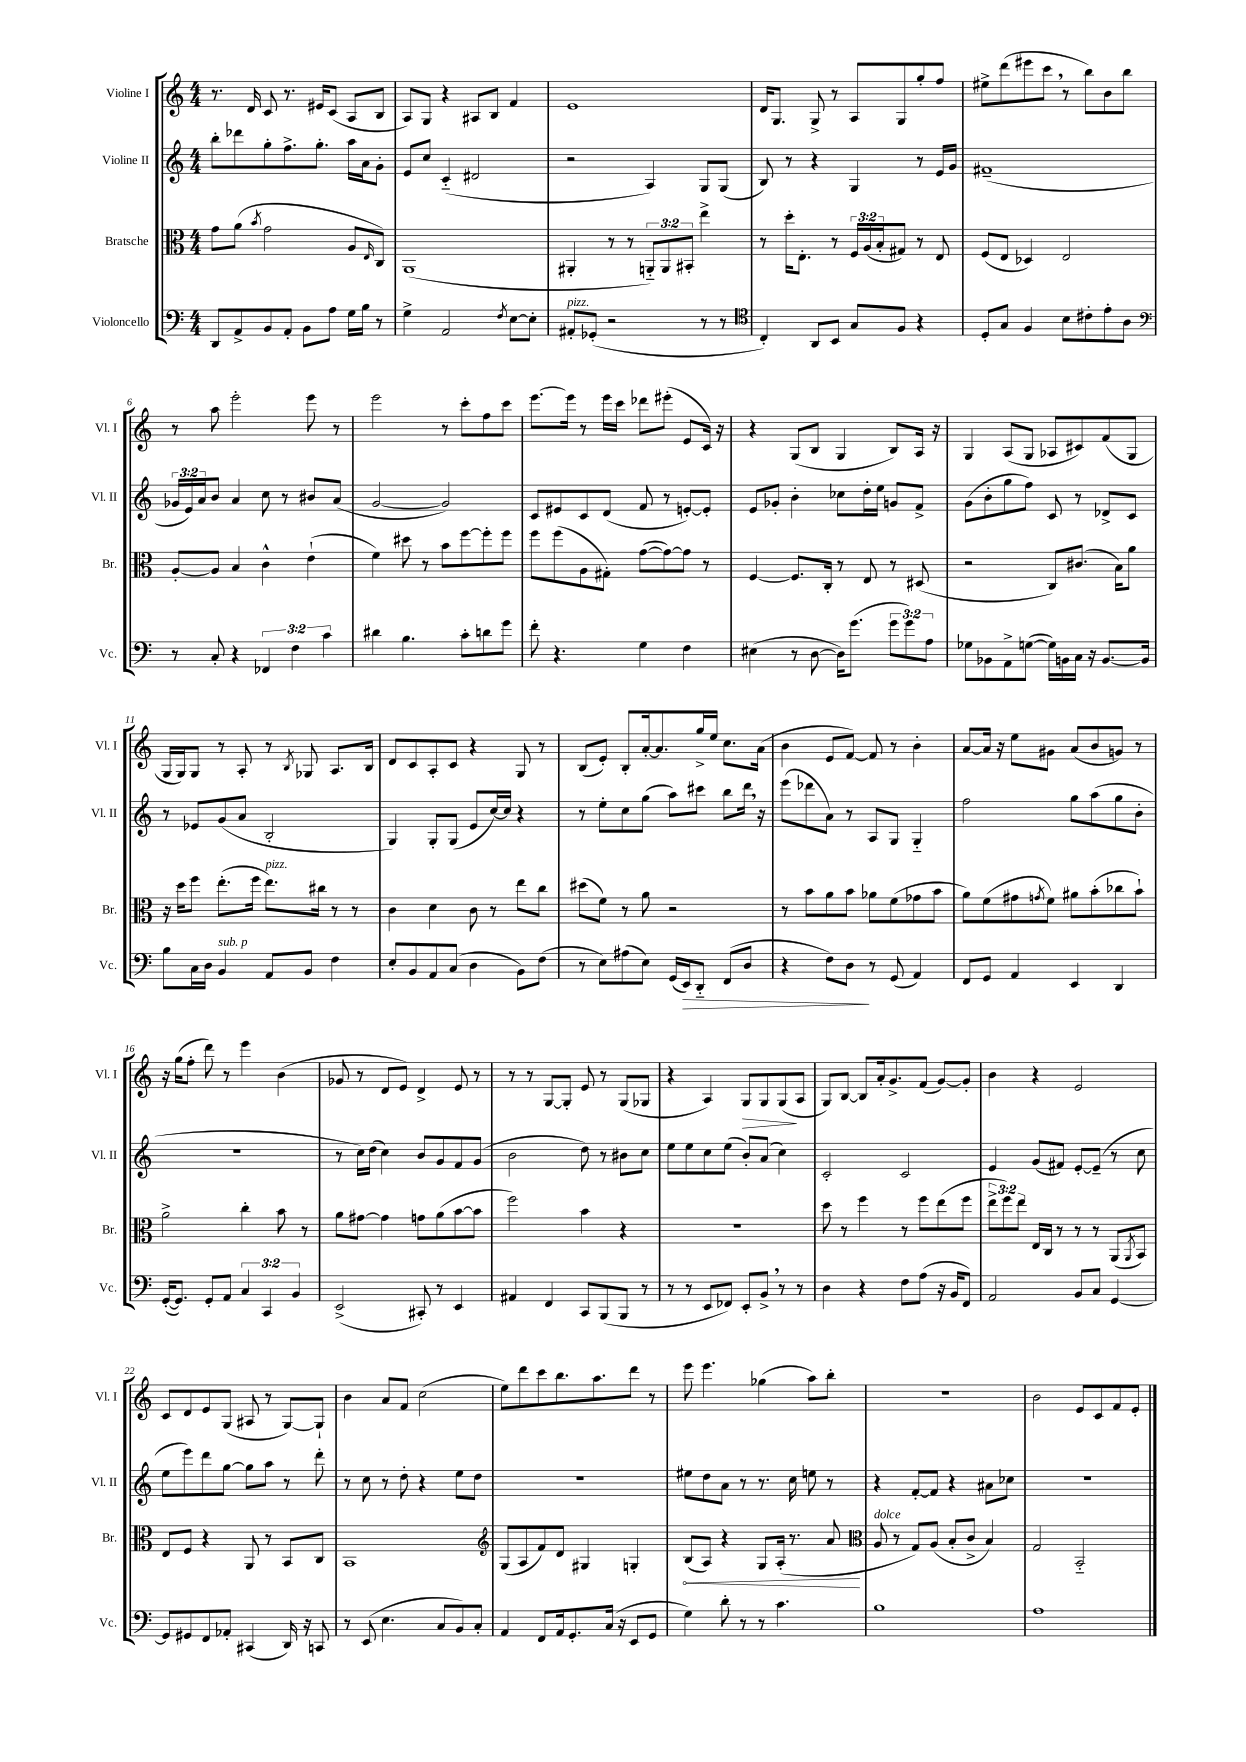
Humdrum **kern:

**kern	**kern	**kern	**kern
*staff4	*staff3	*staff2	*staff1
*clefF4	*clefC3	*clefG2	*clefG2
*k[]	*k[]	*k[]	*k[]
*M4/4	*M4/4	*M4/4	*M4/4
8DD/L	8g\L	8bb'\L	8.r
8AA^/	(8a\J	8ddd-\	.
.	.	.	16d/
.	8qb/	.	.
8BB/	2g\	8gg'\	8c/
8AA'/J	.	8.ff^\	8.r
8BB\L	.	.	.
.	.	8.gg'\J	16e#/LK
8A\J	.	.	(8c/J
16G\LL	8A/L	16aa\LL	8A/L
16B\JJ	.	16a\J	.
.	16qqE/	.	.
8r	8C/J)	8g'\J	8B/J
=	=	=	=
4G^\	(1AA	8e/L	8A/L)
.	.	8cc/J	8G/J
2AA/	.	(4c'~/	4r
.	.	2d#/	8A#/L
.	.	.	8B/J
8qF/	.	.	.
[8E\L	.	.	4f/
8E'\]J	.	.	.
=	=	=	=
8AA#'/L	4AA#'/	2r	1e
(8GG-'/J	.	.	.
2r	8r	.	.
.	8r	.	.
.	12AA'~/L)	4A/)	.
.	12AA/	.	.
.	12BB#'/J	.	.
8r	4ee^\	8G/L	.
8r	.	(8G/J	.
=	=	=	=
*clefC4	*	*	*
4C'/)	8r	8B/)	16d/LK
.	.	.	8.G/J
.	16dd'\LK	8r	.
.	8.E'\J	.	.
8AA/L	.	4r	8G^/
8BB/J	8r	.	8r
8G/L	24F/LL	4G/	8A/L
.	(24A/	.	.
.	24B'/J	.	.
8F/J	8G#/J)	.	8G/
4r	8r	8r	8gg'/
.	8E/	16e/LL	8ff/J
.	.	16g/JJ	.
=	=	=	=
8D'/L	(8F/L	(1f#~	8ee#^\L
8G/J	8E/J	.	(8ddd\
4F/	4D-/)	.	8eee#\
.	.	.	8ccc\J
8B\L	2E/	.	8r
8c#'\	.	.	8bb\L)
8e'\	.	.	8b\
8A\J	.	.	8bb\J
=	=	=	=
*clefF4	*	*	*
8r	[8A'/L	24g-/LL	8r
.	.	24e/)	.
.	.	24a/J	.
8C'/	8A/]J	8b/J	8aa\
4r	4B/	4a/	2eee'\
6FF-/	4c^^\	8cc\	.
.	.	8r	.
6F\	.	.	.
.	(4e`\	8b#/L	8eee\
6c\	.	.	.
.	.	(8a/J	8r
=	=	=	=
4d#\	4f\)	[2g/	2eee\
4.B\	8dd#\	.	.
.	8r	.	.
.	8b\L	2g/])	8r
8c'\L	[8ff\	.	8ccc'\L
8d\	8ff'\]	.	8ff\
8g\J	8ff\J	.	8ccc\J
=	=	=	=
8f'\	8ff\L	8c/L	[8.eee\L
4.r	(8ff\	8e#/	.
.	.	.	16eee\]Jk
.	8A\	8c/	8r
.	8G#'\J)	(8d/J	16eee\LL
.	.	.	16ccc\JJ
4G\	([8g\L	8f/	8ddd-\L
.	8g\_)	8r	(8eee#'\J
4F\	8g\]J	[8e'/L)	8e/L
.	8r	8e'/]J	16c/Jk)
.	.	.	16r
=	=	=	=
(4E#\	[4F/	8e/L	4r
.	.	8g-'/J	.
8r	8.F/]L	4b'\	(8G/L
[8D\	.	.	8B/J
.	16C'/Jk	.	.
16D\]LK)	8r	8cc-\L	4G/
(8.g\J	.	.	.
.	8E/	16dd'\L	.
.	.	16ee\JJ	.
12g\L	8r	8g/L	8B/L)
12g\)	.	.	.
.	(8D#/	8f^/J	16A/Jk
12A\J	.	.	.
.	.	.	16r
=	=	=	=
8G-\L	2r	(8g\L	4G/
8BB-\	.	8b'\	.
8AA^\	.	8gg\	(8A/L
([8G\J	.	8ff\J)	8G/J
16G\]LL)	8C/L)	8c/	8A-/L
16BB\	.	.	.
16C\JJ	(8.c#/J	8r	8c#/)
16r	.	.	.
[8.BB/L	.	8d-^/L	(8f/
.	16B\LK)	.	.
.	8a\J	8c/J	8G/J
16BB/]Jk	.	.	.
=	=	=	=
8B\L	16r	8r	16G/LL
.	16dd\LK	.	16G/J)
16C\L	8ff\J	8e-/L	8G/J
16D\JJ	.	.	.
4BB/	(8.ee'\L	(8g/	8r
.	.	8a/J	8A'/
.	16ff\Jk	.	.
8AA/L	8.ee\L)	2B'/	8r
.	.	.	8qB/
8BB/J	.	.	8G-/
.	16cc#\Jk	.	.
4F\	8r	.	8.A/L
.	8r	.	.
.	.	.	16B/Jk
=	=	=	=
8E'/L	4c\	4G/)	8d/L
8BB/	.	.	8c/
8AA/	4d\	8G'/L	8A'/
(8C/J	.	(8G/J	8c/J
4D\	8c\	8e/L	4r
.	8r	[16cc/L)	.
.	.	16cc/]JJ	.
8BB\L)	8ee\L	4r	8G/
(8F\J	8cc\J	.	8r
=	=	=	=
8r	(8dd#\L	8r	(8B/L
8E\L)	8f\J)	8ee'\L	8e'/J)
(8A#\	8r	8cc\	8B'/L
8E\J)	8a\	(8gg\J	[16a'/k
.	.	.	8.a/]
(16GG/LL	2r	8aa\L)	.
16EE/J)	.	.	.
8DD'~/J	.	8ccc#\J	16gg^/L
.	.	.	16ee/JJ
(8FF/L	.	8bb\L	8.cc\L
8D/J	.	16ddd\Jk	.
.	.	16r	(16a\Jk
=	=	=	=
4r	8r	(8eee\L	4b\
.	8b\L	8ddd-\	.
8F\L)	8a\	8a\J)	8e/L
8D\J	8b\J	8r	[8f/J)
8r	8a-\L	8A/L	8f/]
(8GG/	(8f\	8G/J	8r
4AA/)	8g-\	4G'~/	4b'\
.	8b\J	.	.
=	=	=	=
8FF/L	8a\L)	2ff\	[8a/L
8GG/J	(8f\	.	16a/]Jk
.	.	.	16r
4AA/	8g#\	.	8ee\L
.	8qg/	.	.
.	8f\J)	.	8g#\J
4EE/	8a#\L	8gg\L	(8a/L
.	(8b'\	(8aa\	8b/
4DD/	8cc-\	8gg\	8g/J)
.	8b`\J)	8b'\J	8r
=	=	=	=
([16GG'/LK	2a^\	1r	16r
8.GG/]J)	.	.	(16gg\LK
.	.	.	8ff'\J
8GG'/L	.	.	8ddd\)
8AA/J	.	.	8r
6C/	4cc'\	.	4eee\
6CC/	.	.	.
.	8b\	.	(4b\
6BB/	.	.	.
.	8r	.	.
=	=	=	=
(2EE^/	8a\L	8r	8g-/
.	[8g#\J	16cc\LL)	8r
.	.	(16dd\JJ	.
.	4g#\]	4cc\)	8d/L
.	.	.	8e/J)
8CC#'/)	8g\L	8b/L	4d^/
8r	(8a\	8g/	.
4EE/	[8b\	8f/	8e/
.	8b\]J	(8g/J	8r
=	=	=	=
4AA#/	2ff\)	2b\	8r
.	.	.	8r
4FF/	.	.	[8G/L
.	.	.	8G'/]J
8CC/L	4b\	8dd\)	8e/
(8BBB/	.	8r	8r
8BBB/J	4r	8b#\L	(8G/L
8r	.	8cc\J	8G-/J
=	=	=	=
8r	1r	8ee\L	4r
8r	.	8ee\	.
8EE/L	.	8cc\	4A/)
8FF-/J)	.	(8ee\J	.
8EE'/L	.	8b'/L)	8G/L
8BB^/J	.	(8a/J	8G/
8r	.	4cc\)	(8G/
8r	.	.	8A/J
=	=	=	=
4D\	8dd\	2c'/	8G/L)
.	8r	.	[8B/J
4r	4ff\	.	8B/]L
.	.	.	16a'/k
.	.	.	8.g^/
8F\L	8r	2c/	.
(8A\J	8ff\L	.	(8f/J
16r	(8ee\	.	[8g/L)
16BB/LK	.	.	.
8FF/J)	8ff\J	.	8g'/]J
=	=	=	=
2AA/	12ee^\L	4e/	4b\
.	12ff\)	.	.
.	12ee\J	.	.
.	16E/LL	(8g/L	4r
.	16C/JJ	.	.
.	8r	8f#/J)	.
8BB/L	8r	[8e'/L	2e/
8C/J	8r	(8e~/]J	.
[4GG/	(8AA/L	8r	.
.	8qAA/	.	.
.	8BB/J)	8cc\	.
=	=	=	=
8GG/]L	8E/L	8ee\L	8c/L
8GG#/	8F/J	8eee\)	8d/
8FF/	4r	8ddd\	8e/
8AA-'/J	.	[8gg\J	(8G/J
(4CC#/	8AA/	8gg\]L	8A#/
.	8r	8aa\J	8r
16DD/)	8BB/L	8r	[8G/L)
16r	.	.	.
8CC/	8C/J	8ddd'\	8G`/]J
=	=	=	=
8r	1BB	8r	4b\
(8EE/	.	8cc\	.
4.E\	.	8r	8a/L
.	.	8dd'\	8f/J
.	.	4r	(2cc\
8C/L	.	.	.
8BB/)	.	8ee\L	.
8C'/J	.	8dd\J	.
=	=	=	=
*	*clefG2	*	*
4AA/	(8G/L	1r	8ee\L)
.	8A/	.	8ddd\
8FF/L	8f/)	.	8ccc\
16AA/k	8d/J	.	8.bb\
8.GG'/	.	.	.
.	4G#/	.	.
.	.	.	8.aa\
(16C/Jk	.	.	.
16r	.	.	.
8EE/L	4G'/	.	8ddd\J
8GG/J	.	.	8r
=	=	=	=
4G\)	(8B/L	8ee#\L	8eee\
.	8A/J)	8dd\	4.eee\
8d'\	4r	8a\J	.
8r	.	8r	.
8r	8G/L	8.r	(4gg-\
4.c\	(16A'/Jk	.	.
.	8.r	16cc\	.
.	.	8ee\	8aa\L)
.	8a/	8r	8bb'\J
=	=	=	=
*	*clefC3	*	*
1B	8A/	4r	1r
.	8r	.	.
.	8G/L)	[8f'/L	.
.	(8A/J	8f/]J	.
.	8B'/L	4r	.
.	8c^/J	.	.
.	4B/)	8a#\L	.
.	.	8cc-\J	.
=	=	=	=
1A	2G/	1r	2b\
.	2BB'~/	.	8e/L
.	.	.	8c/
.	.	.	8f/
.	.	.	8e'/J
==	==	==	==
*-	*-	*-	*-
